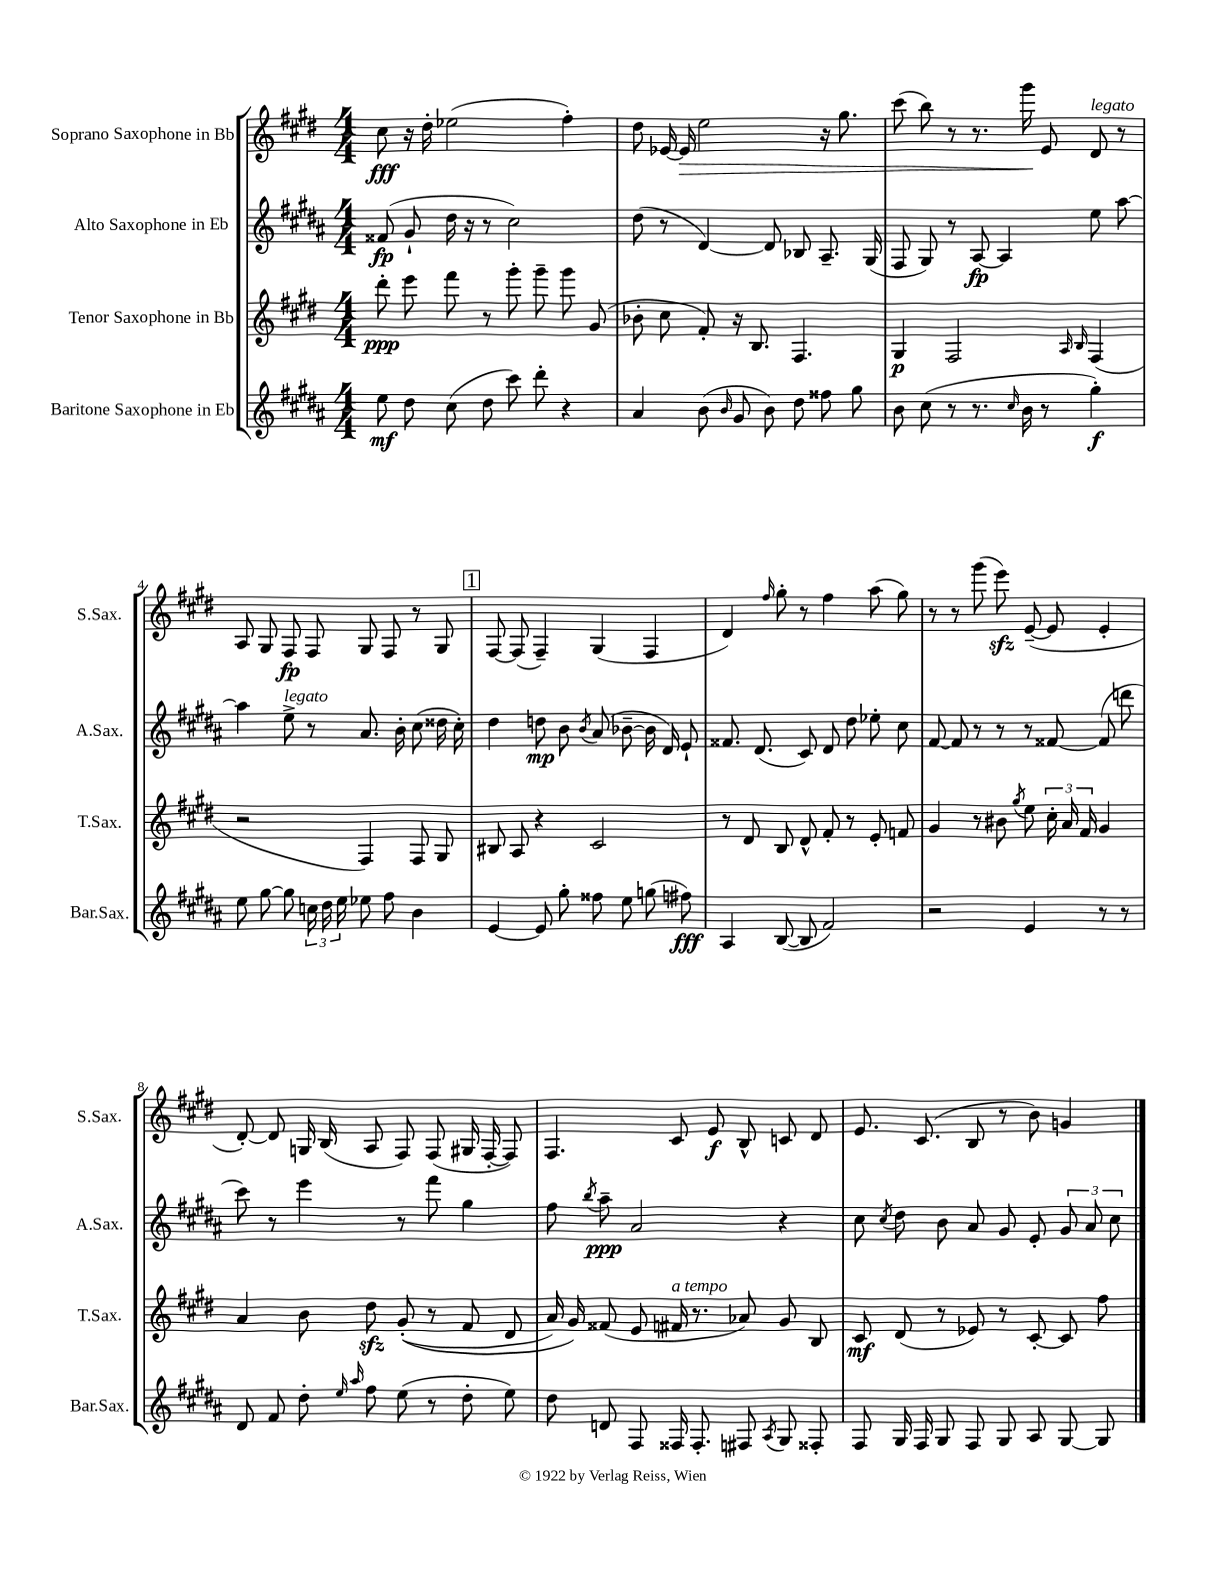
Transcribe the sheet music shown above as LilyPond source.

<<
\new StaffGroup <<
\new Staff = "s0" \with { instrumentName = "Soprano Saxophone in Bb" shortInstrumentName = "S.Sax." } {
    \clef treble \key e \major \numericTimeSignature \time 4/4
    \autoBeamOff cis''8\fff r16 dis''16-. ees''2( fis''4-.) |
    dis''8 ees'16~ ees'16\> e''2 r16 gis''8. |
    cis'''8( b''8) r8 r8. gis'''16\! e'8 dis'8^\markup { \italic "legato" } r8 |
    a8 gis8 fis8\fp fis8 gis8 fis8 r8 gis8 |
    \mark \markup { \box "1" } fis8~ fis8( fis4--) gis4( fis4 |
    dis'4) \grace { fis''16 } gis''8-. r8 fis''4 a''8( gis''8) |
    r8 r8 gis'''8( e'''8\sfz) e'8~--( e'8 e'4-. |
    dis'8~-.) dis'8 g16 b16( a8 fis8) fis8( gis16 fis16~-. fis8) |
    fis4. cis'8 e'8\f b8-^ c'8 dis'8 |
    e'8. cis'8.( b8 r8 b'8) g'4 \bar "|." |
}
\new Staff = "s1" \with { instrumentName = "Alto Saxophone in Eb" shortInstrumentName = "A.Sax." } {
    \clef treble \key b \major \numericTimeSignature \time 4/4
    \autoBeamOff fisis'8\fp( gis'8-! dis''16 r16 r8 cis''2) |
    dis''8( r8 dis'4~) dis'8 bes8 ais8.-- gis16( |
    fis8 gis8) r8 ais8~\fp ais4 e''8 ais''8~ |
    ais''4 e''8->^\markup { \italic "legato" } r8 ais'8. b'16-. cis''8( disis''16 cis''16-.) |
    \mark \markup { \box "1" } dis''4 d''8\mp b'8 \acciaccatura { b'8 } ais'8( bes'8~-- bes'16 dis'16) e'8-! |
    fisis'8. dis'8.( cis'8) dis'8 dis''8 ees''8-. cis''8 |
    fis'8~ fis'8 r8 r8 r8 fisis'8~ fisis'8( d'''8 |
    cis'''8) r8 e'''4 r8 fis'''8 gis''4 |
    fis''8 \acciaccatura { b''8 } ais''8--\ppp ais'2 r4 |
    cis''8 \acciaccatura { cis''8 } dis''8 b'8 ais'8 gis'8 e'8-. \tuplet 3/2 { gis'8 ais'8 cis''8 } \bar "|." |
}
\new Staff = "s2" \with { instrumentName = "Tenor Saxophone in Bb" shortInstrumentName = "T.Sax." } {
    \clef treble \key e \major \numericTimeSignature \time 4/4
    \autoBeamOff dis'''8-.\ppp e'''8 fis'''8 r8 gis'''8-. gis'''8-- gis'''8 gis'8( |
    bes'8-. cis''8 fis'8-.) r16 b8. fis4. |
    gis4\p fis2 \grace { a16 b16 } fis4( |
    r2 fis4) fis8 gis8 |
    \mark \markup { \box "1" } bis8 a8 r4 cis'2 |
    r8 dis'8 b8 dis'8-^ fis'8-. r8 e'8-. f'8 |
    gis'4 r8 bis'8 \acciaccatura { gis''8 } e''8 \tuplet 3/2 { cis''16-. a'16 fis'16 } gis'4 |
    a'4 b'8 dis''8\sfz gis'8-.(\( r8 fis'8 dis'8 |
    a'16) gis'16\) fisis'8( e'8 fis'16^\markup { \italic "a tempo" } r8. aes'8) gis'8 b8 |
    cis'8\mf dis'8( r8 ees'8) r8 cis'8~-. cis'8 fis''8 \bar "|." |
}
\new Staff = "s3" \with { instrumentName = "Baritone Saxophone in Eb" shortInstrumentName = "Bar.Sax." } {
    \clef treble \key b \major \numericTimeSignature \time 4/4
    \autoBeamOff e''8\mf dis''8 cis''8( dis''8 cis'''8) dis'''8-. r4 |
    ais'4 b'8( \grace { b'16 } gis'8 b'8) dis''8 fisis''8 gis''8 |
    b'8 cis''8( r8 r8. \grace { cis''16 } b'16 r8 gis''4-.\f) |
    e''8 gis''8~ gis''8 \tuplet 3/2 { c''16 dis''16 e''16 } ees''8 fis''8 b'4 |
    \mark \markup { \box "1" } e'4~ e'8 gis''8-. fisis''8 e''8 g''8( fis''8\fff) |
    ais4 b8~( b8 fis'2) |
    r2 e'4 r8 r8 |
    dis'8 fis'8 dis''8-. \grace { e''16 ais''16 } fis''8 e''8( r8 dis''8-. e''8) |
    dis''8 d'8 fis8 fisis16 fisis8.-. fis8 \acciaccatura { ais8 } gis8 fisis8-. |
    fis8 gis16 fis16 gis8 fis8 gis8 ais8 gis8~ gis8 \bar "|." |
}
>>
>>
